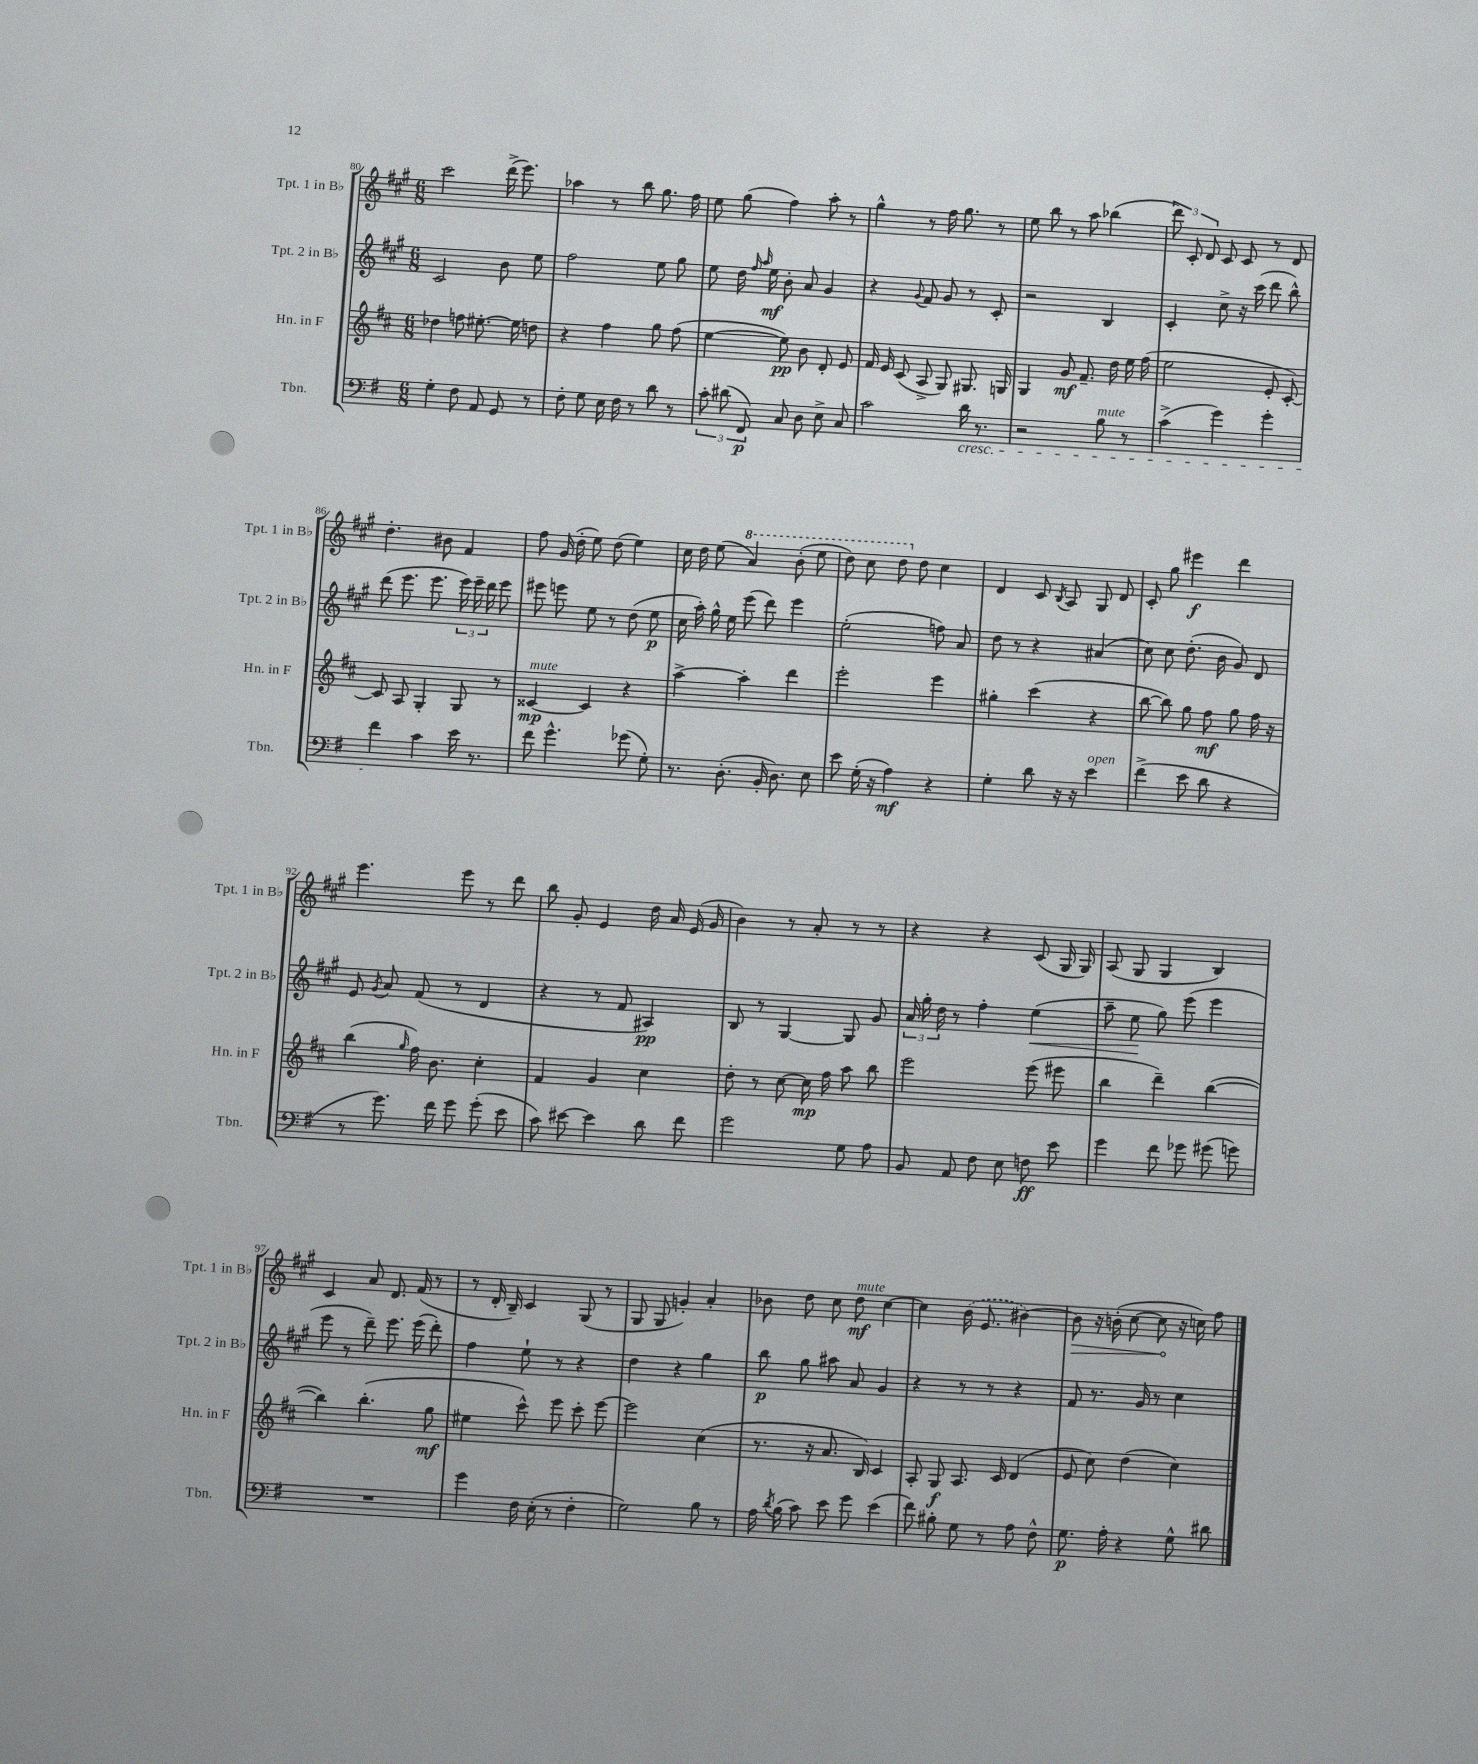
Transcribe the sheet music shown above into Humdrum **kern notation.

**kern	**kern	**kern	**kern
*staff4	*staff3	*staff2	*staff1
*clefF4	*clefG2	*clefG2	*clefG2
*k[f#]	*k[f#c#]	*k[f#c#g#]	*k[f#c#g#]
*M6/8	*M6/8	*M6/8	*M6/8
4G'\	4dd-\	2c#/	2ccc#\
8F#\	8ff\	.	.
8AA/	[8.ee#'\	.	.
8GG/	.	8b\	(16ddd^\
.	16ee#\]	.	8.eee\)
8r	8dd\	8ee\	.
=	=	=	=
8F#'\	4r	2ff#\	4aa-\
8G\	.	.	.
16E\	4ff#\	.	8r
16F#\	.	.	.
8r	.	.	8bb\
8d\	8gg\	8ee\	8.gg#\
8r	(8ff#\	8gg#\	.
.	.	.	16ff#\
=	=	=	=
12c'\	[4ee\	8ee\	8ee\
(12d#\	.	.	.
.	.	16dd\	(8gg#\
12FF#/)	.	.	.
.	.	16qqff#/	.
.	.	16qqaa/	.
.	.	16ee\	.
8C/	8ee\])	8b'\	4ff#\)
8D\	8b\	8a/	.
8E^\	8d'/	4g#/	8aa'\
8C/	8e/	.	8r
=	=	=	=
2c\	16f#/	4r	4gg#^^\
.	16e/	.	.
.	(8c#/	.	.
.	.	8qqg#/	.
.	8A^/	8f#/	8r
.	8G/)	8g#/	16ff#\
.	.	.	8.gg#\
16d\	8.G#/	8r	.
8.r	.	.	.
.	.	8c#'/	8r
.	16G/	.	.
=	=	=	=
2r	4G/	2r	8ee\
.	.	.	8bb\
.	8g/	.	8r
.	8.f#~/	.	8aa\
8B\	.	4B/	(4bb-\
.	16dd\	.	.
8r	16ee\	.	.
.	(16ff#\	.	.
=	=	=	=
(4c^\	2ee\	4c#'/	12ddd\)
.	.	.	12c#'/
.	.	.	12d/
4g\)	.	8cc#^\	8c#/
.	.	16r	8c#/
.	.	(16ccc#\	.
4g'\	8e'/	8ddd\	8r
.	[8c#'/)	8bb^^\)	8d/
=	=	=	=
4f#\	8c#/]	(8ddd\	4.dd'\
.	8A/	8.eee\	.
4c\	4G'/	.	.
.	.	8.eee\	.
.	.	.	8b#\
16e\	8G/	24eee\)	4f#/
.	.	24eee~\	.
8.r	.	.	.
.	.	24ddd\	.
.	8r	8eee\	.
=	=	=	=
8f#\	[4c##/	8eee#\	8ff#\
4.g^^\	.	8eee\	(16g#/
.	.	.	16dd'\
.	4c##/]	8ee\	8ee\)
.	.	8r	(8dd\
(8g-\	4r	(8dd\	4ee\)
8G'\)	.	8ee\	.
=	=	=	=
8.r	[4aa^\	16cc#\	16cc#\
.	.	16aa'\)	16dd\
.	.	16gg#^^\	(8ee\
(8.D'\	.	16ee\	.
.	4aa'\]	(8eee\	4aa/)
16BB'/	.	8ddd\)	.
8.D\)	.	.	.
.	4ddd\	4eee\	(8bb'\
8E\	.	.	8eee\
=	=	=	=
8e\	2eee'\	(2ee'\	8ddd\)
(16G'\	.	.	8ccc#\
16r	.	.	.
4A\)	.	.	8ddd\
.	.	.	8dd\
4r	4eee\	8ff\)	4cc#\
.	.	8a/	.
=	=	=	=
4G'\	4gg#'\	8dd\	4d/
.	.	8r	.
8d\	(4ccc#\	4r	8c#/
.	.	.	8qB/
16r	.	.	8A/
16r	.	.	.
4e\	4r	(4a#/	8G#/
.	.	.	8d/
=	=	=	=
(4f#^\	[8bb\	8cc#\)	8c#'/
.	8bb\])	8cc#\	8gg#\
8e\	8gg\	(8.dd'\	4eee#\
8d\	8ff#\	.	.
.	.	16b\	.
4r	8gg\	8g#/)	4ddd\
.	16ff#\	8d/	.
.	16r	.	.
=	=	=	=
8r	(4bb\	8e/	4.eee\
.	.	8qg#/	.
8.g\)	.	8a/	.
.	16qqgg/	.	.
.	16ff#\)	(8f#/	.
16f#\	8.b\	.	.
8g\	.	8r	8eee\
(8g'\	4cc#'\	4d/	8r
8e\	.	.	8ddd\
=	=	=	=
8c\)	4f#/	4r	8bb\
[8e#\	.	.	8g#'/
4e#\]	4g/	8r	4e/
.	.	8f#/	.
8d\	4cc#\	4A#/)	16dd\
.	.	.	16a/
8f#\	.	.	(16e/
.	.	.	16g#/
=	=	=	=
2g\	8dd'\	8B/	4b\)
.	8r	8r	.
.	[8cc#\	[4G#/	8r
.	16cc#\]	.	8a'/
.	16ff#\	.	.
8G\	8aa\	8G#/]	8r
8A\	8bb\	8g#/	8r
=	=	=	=
8BB/	2eee\	24a/	4r
.	.	24gg#'\	.
.	.	24dd\	.
8AA/	.	8r	.
8F#\	.	4ff#'\	4r
8E\	.	.	.
8F\	(8eee\	(4ee\	(8c#/
8e\	8eee#\	.	16G#/
.	.	.	16G#/)
=	=	=	=
4g\	4bb\	8aa~\	(8A/
.	.	8ee\	8G#/
8f#\	4ddd~\)	8gg#\)	4G#/
8g-\	.	(8eee\	.
(8g#\	([4bb\	4eee\	4B/)
8g\)	.	.	.
=	=	=	=
2.r	4bb\])	8eee\	4c#/
.	.	8r	.
.	(4.bb'\	8ddd~\)	8a/
.	.	8.eee\	8.d/
.	.	(16eee\	(16f#/
.	8gg\	8ddd'\)	8r
=	=	=	=
4g\	4ee#\	4ff#\	8r
.	.	.	16d'/
.	.	.	16B~/)
16F#\	8ccc#^^\)	8ee`\	4c#/
(16E'\	.	.	.
8r	8eee\	8r	.
4F#'\	8ccc#'\	4r	(8G#/
.	[8eee\	.	8r
=	=	=	=
2G\)	2eee\]	4dd\	8G#/
.	.	.	8G#/
.	.	4r	4g'/)
8B\	(4cc#\	4gg#\	4a'/
8r	.	.	.
=	=	=	=
16A\	8.r	8bb\	8b-\
8qd/	.	.	.
(16B\	.	.	.
8c\)	.	8gg#\	8dd\
.	16r	.	.
8e\	8.a/	8aa#\	8cc#\
8g\	.	8a/	8dd\
.	16B/)	.	.
(4e\	4c#/	4g#/	[4cc#\
=	=	=	=
8f#\)	8A'/	4r	4cc#\]
8B#'\	8G/	.	.
8G\	8.A/	8r	(16b\
.	.	.	8.e/
8r	.	8r	.
.	16c#/	.	.
8A\	(4d/	4r	[4b#\)
8F#^^\	.	.	.
=	=	=	=
8.G\	8e/	8f#/	8b#\]
.	8cc#\)	8.r	16r
16A'\	.	.	(16b'\
4r	(4dd\	.	[8cc#\
.	.	16g#/	.
.	.	8r	8cc#\]
8G^^\	4cc#\)	4cc#\	16r
.	.	.	16cc\)
8d#\	.	.	8ff#\
==	==	==	==
*-	*-	*-	*-
